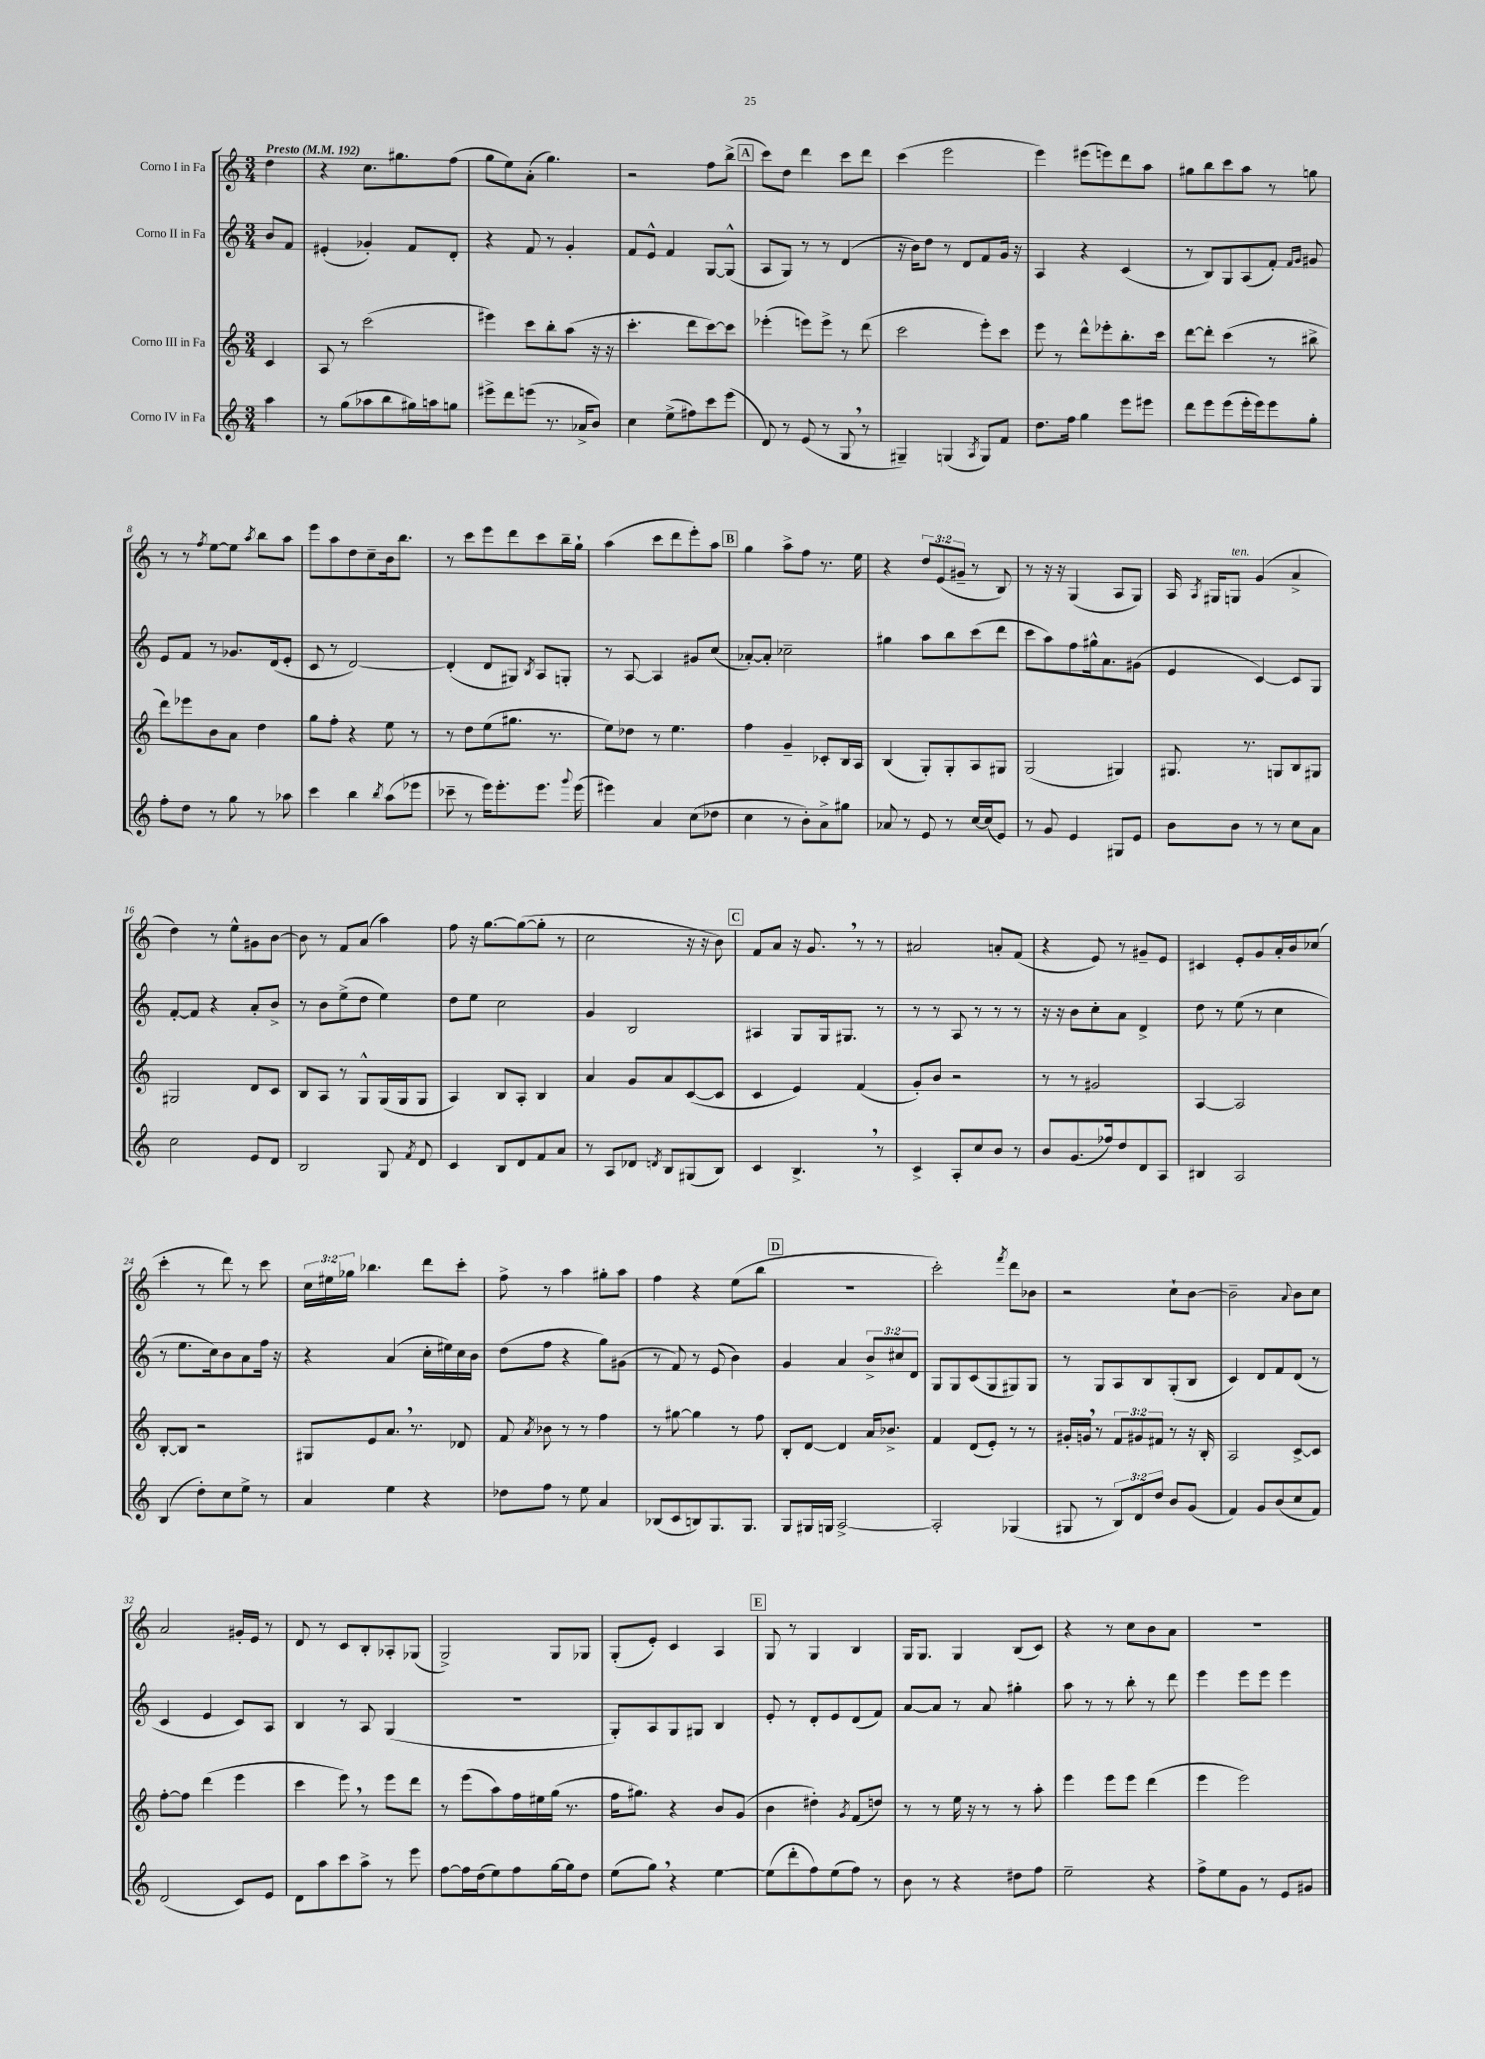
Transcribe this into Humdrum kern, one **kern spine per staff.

**kern	**kern	**kern	**kern
*staff4	*staff3	*staff2	*staff1
*clefG2	*clefG2	*clefG2	*clefG2
*k[]	*k[]	*k[]	*k[]
*M3/4	*M3/4	*M3/4	*M3/4
*MM192	*MM192	*MM192	*MM192
4aa	4c	8b	4dd
.	.	8f	.
=	=	=	=
8r	8A	(4e#'	4r
(8gg	8r	.	.
8aa-	(2ccc	4g-')	8.cc
8bb	.	.	.
.	.	.	8.gg#
16gg#)	.	8f	.
16aa	.	.	.
8gg	.	8d'	(8ff
=	=	=	=
8eee#^	4eee#)	4r	8gg
8ddd	.	.	8ee)
(8eee	8ccc	8f	(8a'
8.r	8bb'	8r	4.gg)
.	(8aa	4g'	.
16a-^	.	.	.
8b)	16r	.	.
.	16r	.	.
=	=	=	=
4cc	4.ccc'	8f	2r
.	.	8e^^	.
(8ee^	.	4f	.
8ff#)	8ddd	.	.
8ccc	[8ccc)	[8G	8ff
(8eee	8ccc]	(8G^^]	(8bb^
=	=	=	=
8d)	(4eee-'	8A	8ccc)
8r	.	8G)	8dd
(8e	8eee)	8r	4ddd
8r	8eee^	8r	.
8G	8r	(4d	8ccc
8r	(8ddd	.	8ddd
=	=	=	=
4G#~)	2ccc	16r	(4ccc
.	.	16b)	.
.	.	8dd	.
(4G	.	8r	2eee
.	.	8d	.
8qA	.	.	.
8G)	8eee')	8f	.
8f	8ccc	16g	.
.	.	16r	.
=	=	=	=
8.dd	8eee	4A	4eee)
.	8r	.	.
16ff	.	.	.
4gg	8ddd^^	4r	(8eee#
.	8eee-'	.	8eee)
8eee	8.bb'	(4c	8ddd
8eee#	.	.	8aa
.	16ccc	.	.
=	=	=	=
8ddd	[8ddd	8r	8gg#
8eee	8ddd']	8B)	8bb
(8eee	(4ccc	8G	8ccc
16eee'	.	(8A	8aa
16eee)	.	.	.
8eee	8r	8f')	8r
.	.	16qqf	.
.	.	16qqg	.
8gg'	8bb#^	8g#	8gg
=	=	=	=
8ff'	8ddd)	8e	8r
8dd	8eee-	8f	8r
.	.	.	8qff
8r	8b	8r	[8ee
8gg	8a	8.g-	8ee]
.	.	.	8qaa
8r	4dd	.	8bb
.	.	(16d	.
8aa-	.	8e'	8aa
=	=	=	=
4ccc	8gg	8c	8eee
.	8ff'	8r	8aa
4bb	4r	[2d)	8dd
.	.	.	8cc~
8qbb	.	.	.
(8aa	8ee	.	16b
.	.	.	8.bb
8eee-	8r	.	.
=	=	=	=
8ccc-~	8r	(4d']	8r
8r	8dd	.	8ccc
16eee)	(8ee	8d	8eee
8.eee'	.	.	.
.	8.gg#	8G#)	8ddd
.	.	8qB	.
8.eee	.	8A	8ccc
.	8.r	.	.
.	.	8G'	16bb~
8qqggg	.	.	.
(16eee	.	.	16gg`
=	=	=	=
4eee#)	8ee)	8r	(4aa
.	8dd-	[8A	.
4a	8r	4A]	8ccc
.	4.ee	.	8ddd
(8cc	.	8g#	8eee')
8dd-	.	(8cc	8aa
=	=	=	=
4cc	4ff	[8a-')	4gg
.	.	8a-']	.
8r	4g~	2cc-~	8aa^
8b')	.	.	8ff
8a^	8c-'	.	8.r
8gg#	16B	.	.
.	16A	.	16ee
=	=	=	=
8a-	(4B	4gg#	4r
8r	.	.	.
8e	8G')	8aa	12dd
.	.	.	(12e
8r	8G'	8bb	.
.	.	.	12g#~
[16cc	8A	(8ccc	8r
(16cc]	.	.	.
8e)	8G#	8ddd	8B)
=	=	=	=
8r	(2G	8ccc	8r
8g	.	8aa)	16r
.	.	.	16r
4e	.	8ff	(4G
.	.	16gg#^^	.
.	.	8.a	.
8G#	4G#)	.	8A
8e	.	(8g#	8G)
=	=	=	=
8b	8.G#	4e	16A
.	.	.	8qA
.	.	.	16G#
8b	.	.	8G
.	8.r	.	.
8r	.	[4c)	(4g
8r	8G	.	.
8cc	8B	8c]	4a^
8a	8G#	8G	.
=	=	=	=
2cc	2G#	[8f'	4dd)
.	.	8f]	.
.	.	4r	8r
.	.	.	8ee^^
8e	8d	8a'	8g#
8d	8c	8b^	[8b
=	=	=	=
2B	8B	8r	8b]
.	8A	8b	8r
.	8r	(8ee^	8f
.	8G^^	8dd	(8a
8G	(16G	4ee)	4aa)
.	16G	.	.
8qf	.	.	.
8d	8G	.	.
=	=	=	=
4c	4A)	8dd	8ff
.	.	8ee	16r
.	.	.	[8.gg
8B	8B	2cc	.
8d	8A'	.	(8gg_
8f	4B	.	8gg']
8a	.	.	8r
=	=	=	=
8r	4a	4g	2cc
8A	.	.	.
8d-	8g	2B	.
8qd	.	.	.
8B	8a	.	.
(8G#	([8c	.	16r
.	.	.	16r
8B)	8c]	.	8b)
=	=	=	=
4c	4c	4A#	8f
.	.	.	8a
4.B^	4e)	8G	16r
.	.	.	8.g
.	.	16G	.
.	.	8.G#	.
.	(4f	.	8r
8r	.	8r	8r
=	=	=	=
4c^	8g')	8r	2a#
.	8b	8r	.
8A'	2r	8A	.
8cc	.	8r	.
8b	.	8r	8a'
8r	.	8r	(8f
=	=	=	=
8b	8r	16r	4r
.	.	16r	.
(8.g	8r	8b	.
.	2g#	8cc'	8e)
16ff-)	.	.	.
8dd	.	8a	8r
8d	.	4d^	8g#~
8A	.	.	8e
=	=	=	=
4B#	[4A	8dd	4c#
.	.	8r	.
2A	2A]	(8ee	8e'
.	.	8r	8g
.	.	4cc	16a'
.	.	.	16b
.	.	.	(8cc-
=	=	=	=
(4B	[8B'	8r	4ccc'
.	8B]	8.ee	.
8dd')	2r	.	8r
.	.	16cc)	.
8cc	.	8b	8ddd)
8ee^	.	8a	8r
8r	.	16ff	8ccc
.	.	16r	.
=	=	=	=
4a	8G#	4r	24cc
.	.	.	24ee#
.	.	.	24gg-
.	8e	.	4.bb-
4ee	8.a	(4a	.
.	8.r	.	.
4r	.	16cc'	8ddd
.	.	16ee#)	.
.	8d-	16cc	8ccc'
.	.	16b	.
=	=	=	=
8dd-	8f	(8dd	8ff^
.	8qa	.	.
8ff	8b-	8ff	8r
8r	8r	4r	4aa
8ee	8r	.	.
4a	4ff	8gg)	8gg#'
.	.	(8g#	8aa
=	=	=	=
(8B-	8r	8r	4ff
8c	[8gg#	8f)	.
8B)	4gg#]	8r	4r
8.G	.	(8e	.
.	8r	4b)	(8ee
8.G	.	.	.
.	8ff	.	8bb
=	=	=	=
8G	8B'	4g	2.r
16G#	[8d	.	.
16G	.	.	.
[2A^	4d]	4a	.
.	16a	12b^	.
.	8.b-^	.	.
.	.	12cc#	.
.	.	12d	.
=	=	=	=
2A']	4f	8G	2ccc')
.	.	8G	.
.	(8d	(8c	.
.	8e')	8G	.
.	.	.	8qfff
(4G-	8r	8G#)	8ddd
.	8r	8G#	8b-
=	=	=	=
8G#	16g#'	8r	2r
.	16g	.	.
8r	8r	8G	.
12B)	12f	8A	.
12d	12g#	.	.
.	.	8B	.
12dd	12f#	.	.
8b	8r	(8G'	8cc`
(8g	16r	8B	[8b
.	16B'	.	.
=	=	=	=
4f)	2A	4c)	2b~]
8g	.	8d	.
(8b	.	8f	.
.	.	.	8qqa
8cc	[8c^	(8d	8b
8f)	8c]	8r	8cc
=	=	=	=
(2d	[8ff'	4c	2a
.	8ff]	.	.
.	(4ddd	4e	.
8c)	4eee	8c)	16g#'
.	.	.	16e
8e	.	8A	8r
=	=	=	=
8d	4ccc	4B	8d
8aa	.	.	8r
8ccc	8eee)	8r	8c
8aa^	8r	8A	8B'
8r	8eee	(4G	8A-'
8eee	8ddd	.	(8G-
=	=	=	=
[8ff	8r	2.r	2G^)
16ff]	(8eee	.	.
(16dd	.	.	.
8ee)	8aa)	.	.
8ff	16ff	.	.
.	16ee#	.	.
[16gg	(16gg	.	8G
16gg]	8.r	.	.
8dd	.	.	8G-
=	=	=	=
(8ee	16ff	8G')	(8G'
.	8.gg#)	.	.
8gg)	.	8A	8e')
4r	4r	8G	4c
.	.	8G#	.
[4ee	8b	4B	4A
.	(8g	.	.
=	=	=	=
(8ee]	4b	8e'	8G
8ddd'	.	8r	8r
8ff)	4dd#')	8d'	4G
(8ee	.	8e	.
.	8qg	.	.
8ff)	(8f	(8d	4B
8r	8dd)	8f)	.
=	=	=	=
8b	8r	[8a	16G
.	.	.	8.G
8r	8r	8a]	.
4r	16ee	8r	4G
.	16r	.	.
.	8r	8a	.
8dd#	8r	4gg#'	(8B
8ff	8aa'	.	8c)
=	=	=	=
2ee~	4eee	8aa	4r
.	.	8r	.
.	8eee	8r	8r
.	8eee	8bb'	8cc
4r	(4ddd	8r	8b
.	.	8ddd	8a
=	=	=	=
8ff^	4eee	4eee	2.r
8ee	.	.	.
8g	2eee)	8eee	.
8r	.	8eee	.
8e	.	4eee	.
8g#	.	.	.
==	==	==	==
*-	*-	*-	*-
